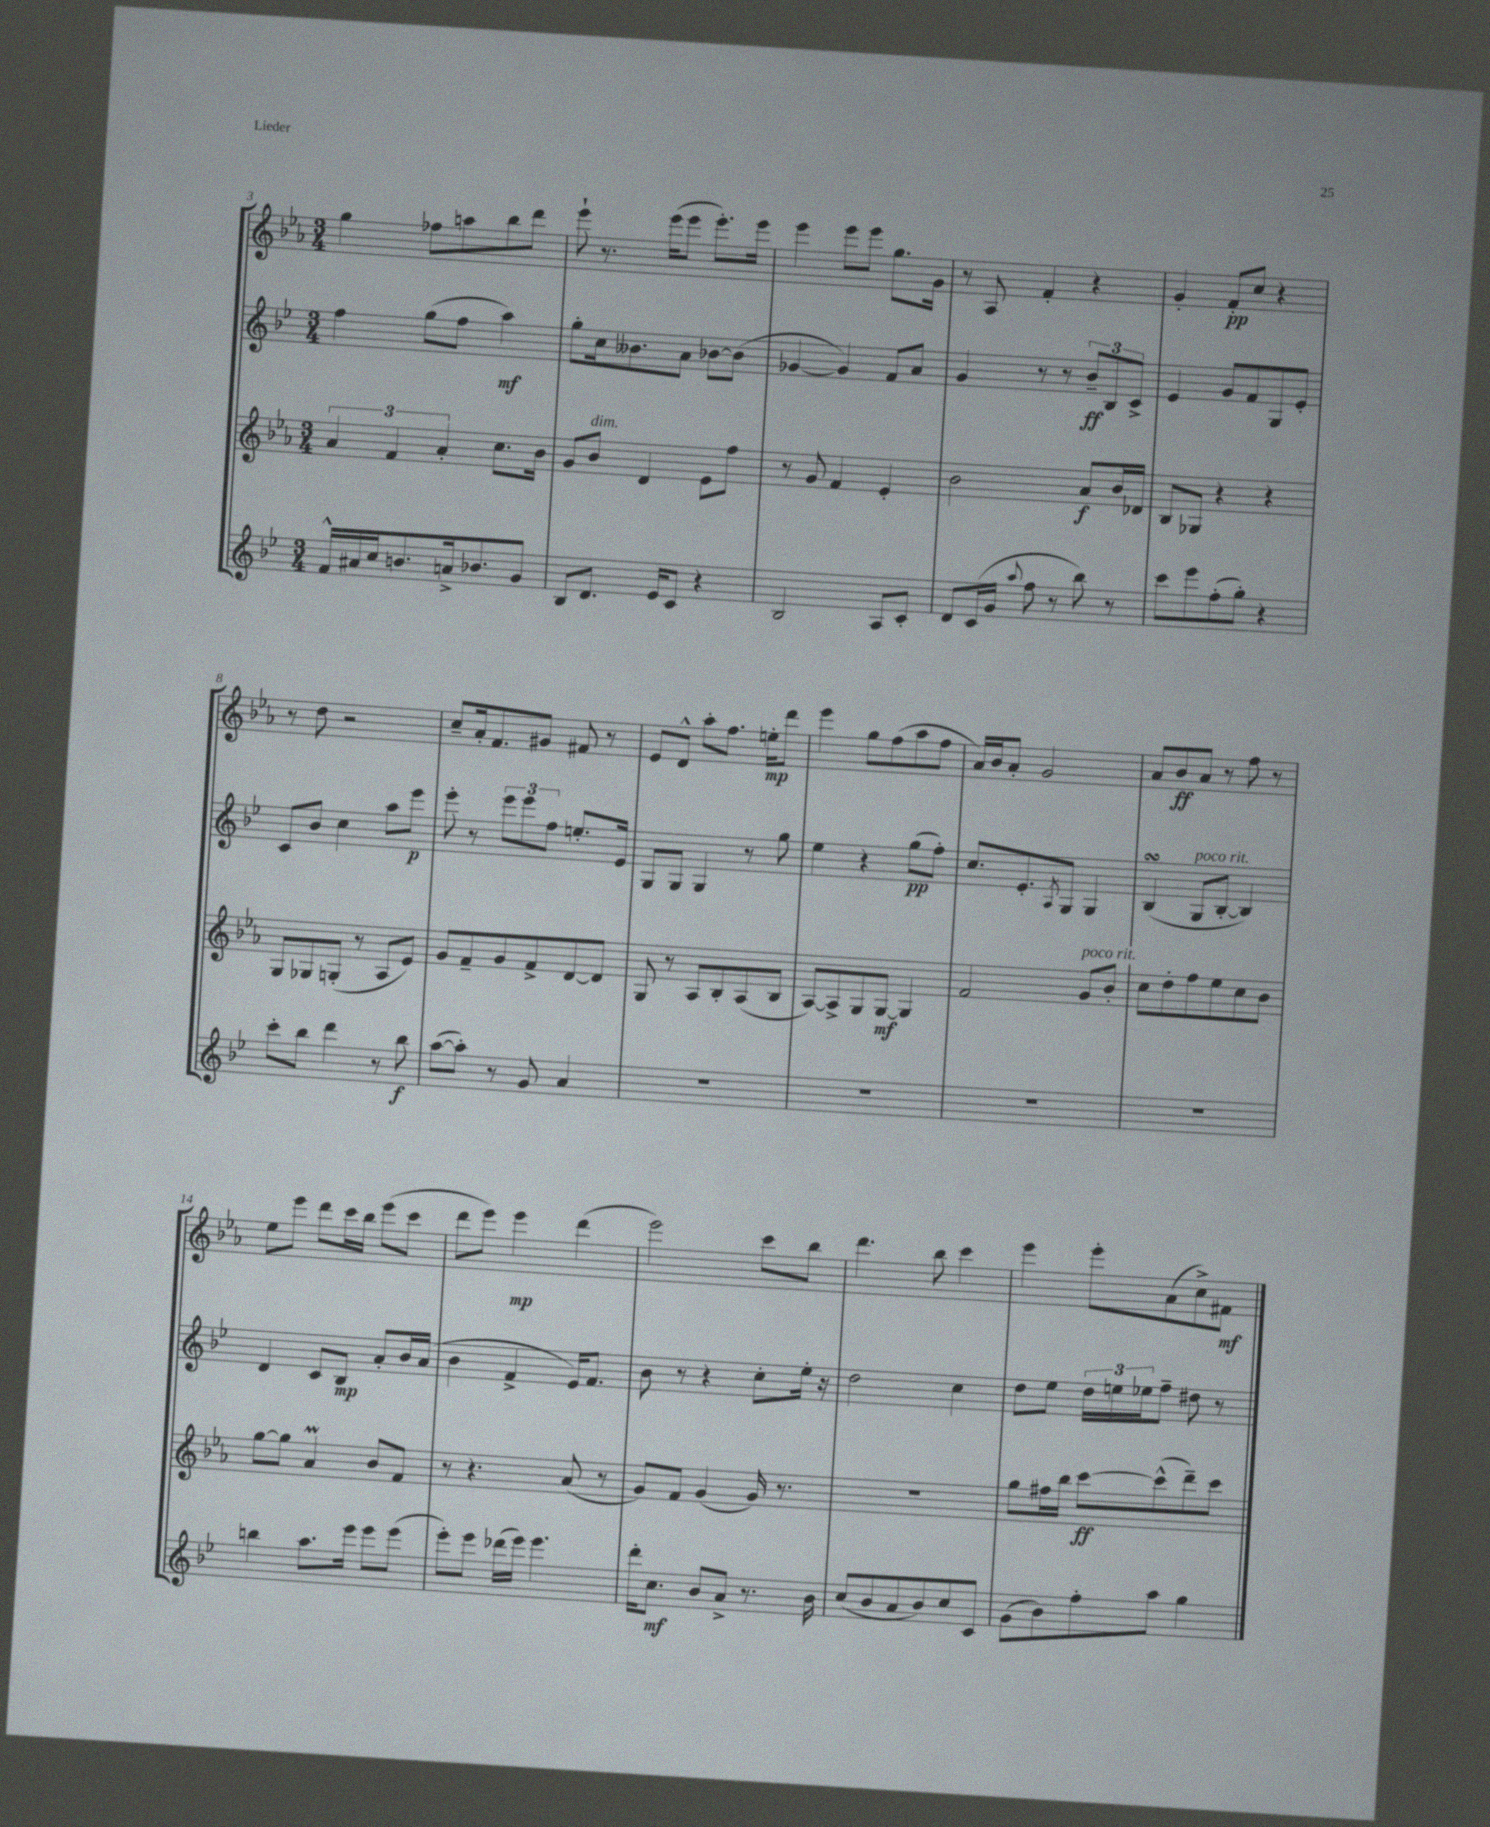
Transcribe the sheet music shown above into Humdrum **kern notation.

**kern	**kern	**kern	**kern
*staff4	*staff3	*staff2	*staff1
*clefG2	*clefG2	*clefG2	*clefG2
*k[b-e-]	*k[b-e-a-]	*k[b-e-]	*k[b-e-a-]
*M3/4	*M3/4	*M3/4	*M3/4
16f^^/LL	6a-/	4ff\	4gg\
16a#/	.	.	.
16cc/J	.	.	.
.	6f/	.	.
8.b/	.	.	.
.	.	(8gg\L	8ff-\L
.	6a-'/	.	.
16a^/k	.	8ff\J	8aa\
8.b-/	.	.	.
.	8.cc\L	4aa\)	8bb-\
8g/J	.	.	8ddd\J
.	16b-\Jk	.	.
=	=	=	=
8B-/L	8g/L	8gg'\L	8eee-`\
8.d/J	8b-/J	16cc\k	8.r
.	.	8.b--\	.
.	4d/	.	.
16e-/LK	.	.	(16eee-\LK
8c/J	.	8a\J	8eee-\J
4r	8e-\L	[8b-\L	8.eee-'\L)
.	8ff\J	(8b-\]J	.
.	.	.	16eee-\Jk
=	=	=	=
2B-/	8r	[4g-/	4eee-\
.	8g/	.	.
.	4f/	4g-/])	8eee-\L
.	.	.	8eee-\J
8A/L	4e-'/	8f/L	8.gg\L
8c'/J	.	8a/J	.
.	.	.	16g\Jk
=	=	=	=
8d/L	2b-\	4g/	8r
(16c/L	.	.	8A-/
16g/JJ	.	.	.
8qqaa/	.	.	.
8ff\	.	8r	4f'/
8r	.	8r	.
8bb-\)	8a-/L	12b-~/L	4r
.	.	12B-/	.
8r	16b-/L	.	.
.	.	12c^/J	.
.	16d-/JJ	.	.
=	=	=	=
8ccc\L	8B-/L	4e-/	4g'/
8eee-\	8G-/J	.	.
(8ff'\	4r	8g/L	8f'/L
8gg'\J)	.	8f/	8cc/J
4r	4r	8G/	4r
.	.	8e-'/J	.
=	=	=	=
8ccc'\L	8G/L	8c/L	8r
8bb-\J	8G-/	8b-/J	8dd\
4ddd\	(8G'/J	4cc\	2r
.	8r	.	.
8r	8A-/L	8aa\L	.
8bb-\	8e-/J)	8eee-\J	.
=	=	=	=
([8aa\L	8g/L	8eee-'\	8cc~/L
8aa'\]J)	8f~/	8r	16a-'/k
.	.	.	8.f/
8r	8g/	12eee-\L	.
.	.	12eee-\	.
8g/	8f^/	.	8g#/J
.	.	12ff\J	.
4a/	[8d/	8.ee'/L	8f#/
.	8d/]J	.	8r
.	.	16e-/Jk	.
=	=	=	=
2.r	8G/	8G/L	8e-/L
.	8r	8G/J	8d^^/J
.	8A-/L	4G/	8aa-'\L
.	8B-'/	.	8.ff\J
.	(8A-/	8r	.
.	.	.	16ee'\LK
.	8B-/J	8gg\	8ddd\J
=	=	=	=
2.r	[8A-/L)	4ee-\	4eee-\
.	8A-^/]	.	.
.	8G/	4r	8gg\L
.	[8G/J	.	(8ff\
.	4G/]	(8gg\L	8aa-\
.	.	8ff'\J)	8ff\J
=	=	=	=
2.r	2f/	8.cc/L	16a-/LL)
.	.	.	16b-/J
.	.	.	8a-'/J
.	.	8.e-'/	.
.	.	.	2g/
.	.	8qA/	.
.	.	8G/J	.
.	8g/L	4G/	.
.	8b-'/J	.	.
=	=	=	=
2.r	8cc\L	(4B-/	8a-/L
.	8dd'\	.	8b-/
.	8ff\	8G/L	8a-/J
.	8ee-\	[8B-'/J	8r
.	8cc\	4B-/])	8ff\
.	8b-\J	.	8r
=	=	=	=
4bb\	[8gg\L	4d/	8ee-\L
.	8gg\]J	.	8eee-\J
8.aa\L	4a-/	8c/L	8ddd\L
.	.	8B-/J	16ccc\L
16eee-\Jk	.	.	16bb-\JJ
8eee-\L	8b-/L	8a'/L	(8eee-\L
(8eee-\J	8f/J	16b-/L	8ccc\J
.	.	(16a/JJ	.
=	=	=	=
8eee-'\L)	8r	4b-\	8ddd\L
8eee-\J	4.r	.	8eee-\J)
(16ddd-\LL	.	4f^/	4eee-\
16eee-\JJ)	.	.	.
4.eee-\	.	.	.
.	(8a-/	16e-/LK)	(4ddd\
.	.	8.f/J	.
.	8r	.	.
=	=	=	=
16ddd'\LK	8g/L)	8b-\	2eee-\)
8.cc\J	.	.	.
.	8f/J	8r	.
8b-/L	(4g/	4r	.
8a^/J	.	.	.
8.r	16g/)	8cc'\L	8ccc\L
.	8.r	.	.
.	.	16ee-'\Jk	8bb-\J
16b-\	.	16r	.
=	=	=	=
(8cc/L	2.r	2dd\	4.ddd\
8b-/	.	.	.
8a/	.	.	.
8b-/)	.	.	8bb-\
8cc/	.	4cc\	4ccc\
8c/J	.	.	.
=	=	=	=
(8g\L	8gg\L	8dd\L	4eee-\
8b-\)	16ff#\L	8ee-\J	.
.	16bb-\JJ	.	.
8ff'\	[8ccc\L	24dd\LL	8eee-'\L
.	.	24ee\	.
.	.	24ee-\J	.
8aa\J	(8ccc^^\]	8ff~\J	(8a-\
4gg\	8ddd~\)	8dd#\	8cc^\)
.	8ccc\J	8r	8f#\J
==	==	==	==
*-	*-	*-	*-
